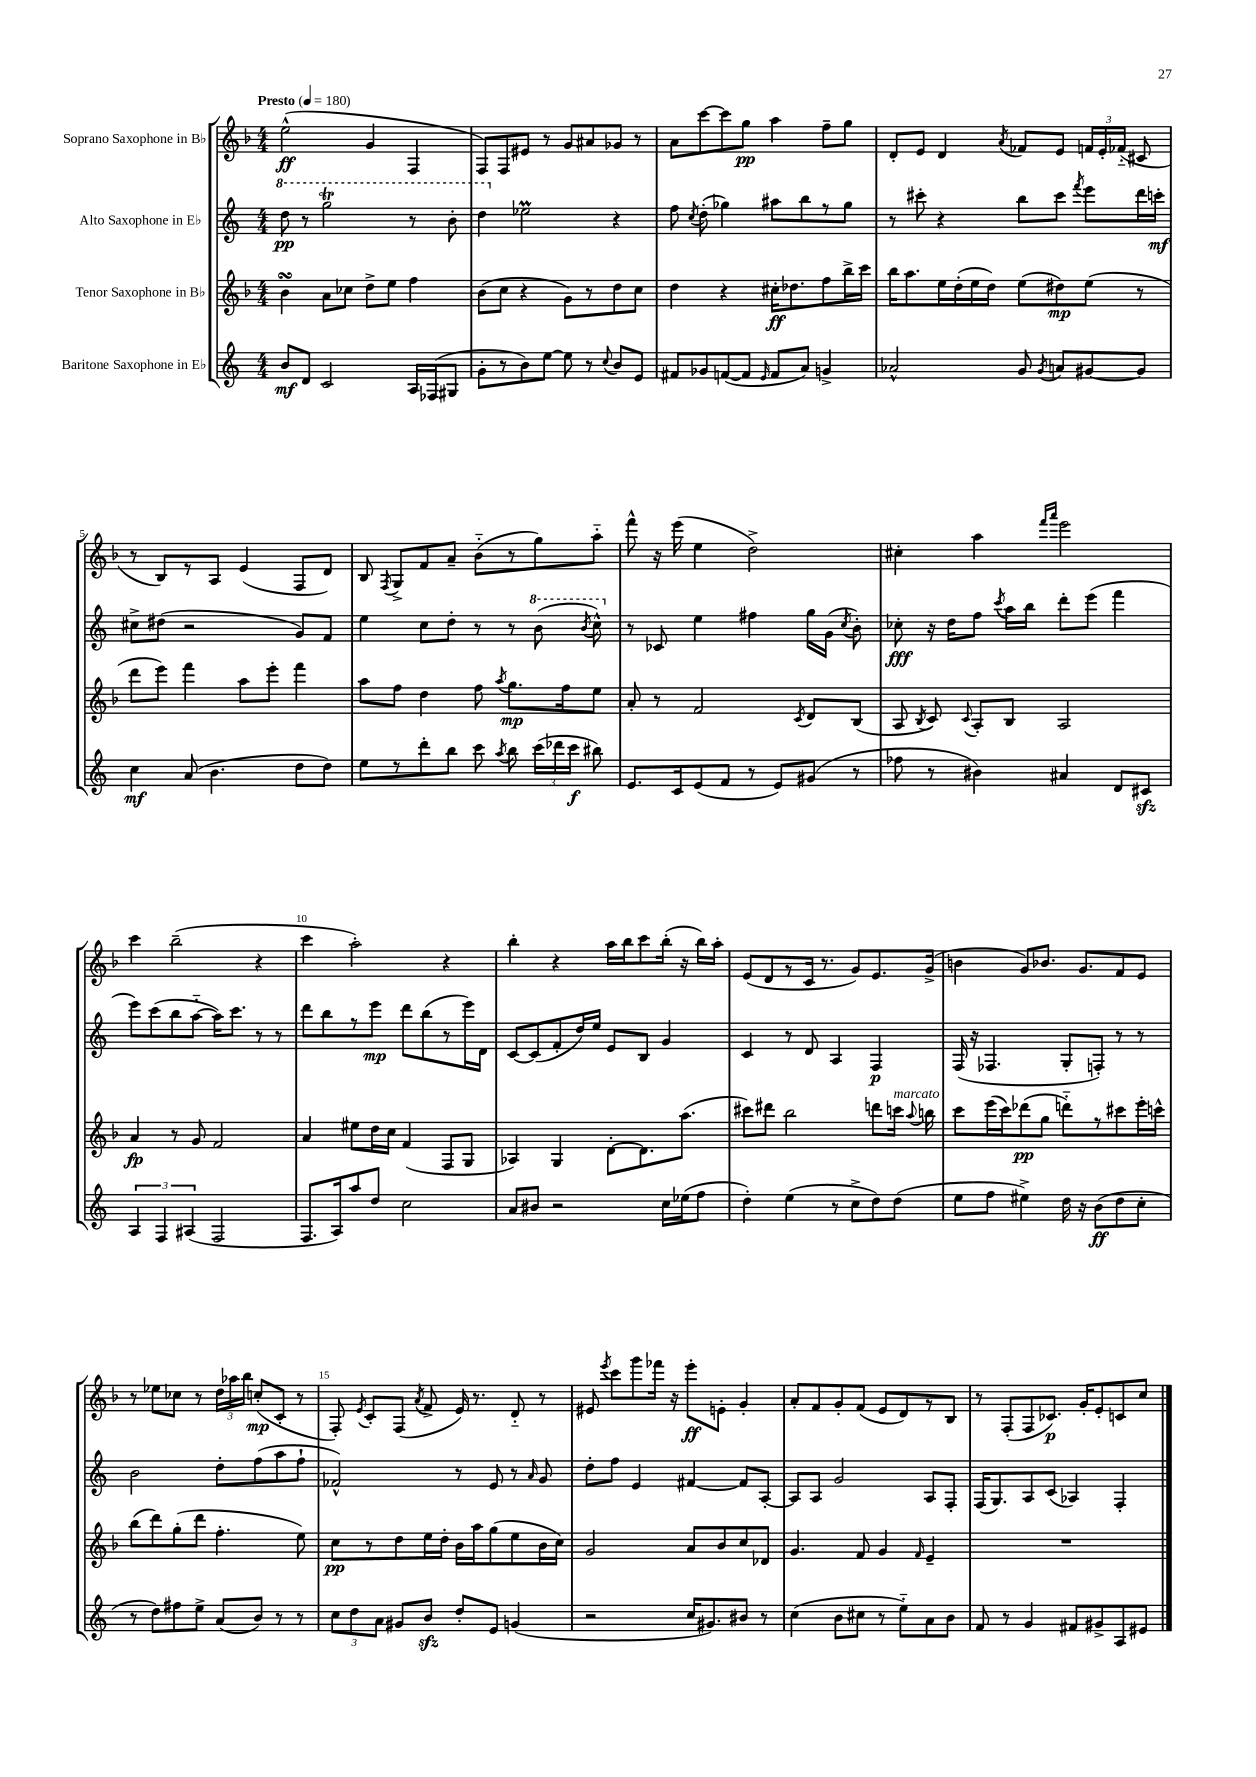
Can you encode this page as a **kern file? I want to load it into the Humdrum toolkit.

**kern	**dynam	**kern	**dynam	**kern	**dynam	**kern	**dynam
*part4	*part4	*part3	*part3	*part2	*part2	*part1	*part1
*staff4	*staff4	*staff3	*staff3	*staff2	*staff2	*staff1	*staff1
*I"Baritone Saxophone in E♭	*	*I"Tenor Saxophone in B♭	*	*I"Alto Saxophone in E♭	*	*I"Soprano Saxophone in B♭	*
*clefG2	*	*clefG2	*	*clefG2	*	*clefG2	*
*k[]	*	*k[b-]	*	*k[]	*	*k[b-]	*
*M4/4	*	*M4/4	*	*M4/4	*	*M4/4	*
*MM180	*	*MM180	*	*MM180	*	*MM180	*
*	*	*	*	*8va	*	*	*
=1	=1	=1	=1	=1	=1	=1	=1
!	!	!	!	!	!	!LO:TX:a:B:t=Presto	!
8b/L	mf	4b-sSSs\	.	8ddd\	pp	(2ee^^\	ff
8d/J	.	.	.	8r	.	.	.
2c/	.	8a\L	.	2gggT\	.	.	.
.	.	8cc-X\J	.	.	.	.	.
.	.	8dd^\L	.	.	.	4g/	.
.	.	8ee\J	.	.	.	.	.
16A/LL	.	4ff\	.	8r	.	4F/	.
(16F-X/J	.	.	.	.	.	.	.
8G#X/J	.	.	.	8bb'\	.	.	.
=2	=2	=2	=2	=2	=2	=2	=2
8g'\L	.	(8b-\L	.	4ddd\	.	8F/L)	.
8r	.	8cc\J	.	.	.	8F/	.
*	*	*	*	*X8va	*	*	*
8b\)	.	4r	.	2ee-XM\	.	8e#X/J	.
[8ee\J	.	.	.	.	.	8r	.
8ee\]	.	8g\L)	.	.	.	8g/L	.
8r	.	8r	.	.	.	8a#X/	.
8qqcc/	.	.	.	.	.	.	.
8b/L	.	8dd\	.	4r	.	8g-X/J	.
8e/J	.	8cc\J	.	.	.	8r	.
=3	=3	=3	=3	=3	=3	=3	=3
8f#X/L	.	4dd\	.	8ff\	.	8a\L	.
.	.	.	.	8qcc/	.	.	.
8g-X/	.	.	.	(8dd'\	.	[8ccc\	.
([8fn/	.	4r	.	4gg-X\)	.	8ccc\]	.
8f/J]	.	.	.	.	.	8gg\J	pp
16qqe/	.	.	.	.	.	.	.
8f/L	.	16cc#X'\KL	ff	8aa#X\L	.	4aa\	.
.	.	8.dd-X\	.	.	.	.	.
8a/J)	.	.	.	8bb\	.	.	.
4gn^/	.	8ff\	.	8r	.	8ff~\L	.
.	.	16bb-^\L	.	8gg-\J	.	8gg\J	.
.	.	16ccc\JJ	.	.	.	.	.
=4	=4	=4	=4	=4	=4	=4	=4
2a-X^^/	.	16bb-\KL	.	8r	.	8d'/L	.
.	.	8.aa\	.	.	.	.	.
.	.	.	.	8ccc#X'\	.	8e/J	.
.	.	16ee\L	.	4r	.	4d/	.
.	.	(16dd'\	.	.	.	.	.
.	.	16ee\	.	.	.	.	.
.	.	16dd\JJ)	.	.	.	.	.
.	.	.	.	.	.	8qa/	.
8g/	.	(8ee\L	.	8bb\L	.	8f-X/L	.
8qg/	.	.	.	.	.	.	.
8an/L	.	8dd#X\)	mp	8ccc#\J	.	8e/J	.
.	.	.	.	8qfff/	.	.	.
[8g#X/	.	(8ee\J	.	8eee\L	.	24fn/LL	.
.	.	.	.	.	.	24e'/	.
.	.	.	.	.	.	(24f-X/JJ	.
8g#/J]	.	8r	.	16ddd\L	.	8c#X/	.
.	.	.	.	16cccn'\JJ	mf	.	.
!!LO:LB:g=z
=5	=5	=5	=5	=5	=5	=5	=5
4cc\	mf	8ddd\L	.	8cc#X^\L	.	8r	.
.	.	8eee\J)	.	(8dd#X\J	.	8B-/L)	.
(8a/	.	4fff\	.	2r	.	8r	.
4.b\	.	.	.	.	.	8A/J	.
.	.	8aa\L	.	.	.	(4e/	.
.	.	8eee'\J	.	.	.	.	.
8dd\L	.	4fff\	.	8g/L)	.	8F/L	.
8dd\J)	.	.	.	8f/J	.	8d/J)	.
=6	=6	=6	=6	=6	=6	=6	=6
8ee\L	.	8aa\L	.	4ee\	.	8B-/	.
.	.	.	.	.	.	8qF/	.
8r	.	8ff\J	.	.	.	8G^/L	.
8ddd'\	.	4dd\	.	8cc\L	.	8f/	.
8bb\J	.	.	.	8dd'\J	.	8a~/J	.
8ccc\	.	8ff\	.	8r	.	(8b-\L	.
8qaa/	.	8qaa/	.	.	.	.	.
8bb\	.	8.gg\L	mp	8r	.	8r	.
*	*	*	*	*8va	*	*	*
(24ccc\LL	.	.	.	(8bb\	.	8gg\)	.
24ddd-X\	.	.	.	.	.	.	.
.	.	16ff\k	.	.	.	.	.
24ccc\JJ	f	.	.	.	.	.	.
.	.	.	.	8qbb/	.	.	.
8bb#X\)	.	8ee\J	.	8ccc^^\)	.	8aa\J	.
=7	=7	=7	=7	=7	=7	=7	=7
*	*	*	*	*X8va	*	*	*
8.e/L	.	8a'/	.	8r	.	8fff^^\	.
.	.	8r	.	8c-X/	.	16r	.
16c/k	.	.	.	.	.	(16eee\	.
(8e/	.	2f/	.	4ee\	.	4ee\	.
8f/J	.	.	.	.	.	.	.
8r	.	.	.	4ff#X\	.	2dd^\)	.
8e/L)	.	.	.	.	.	.	.
.	.	8qc/	.	.	.	.	.
(8g#X/J	.	8d/L	.	16gg\LL	.	.	.
.	.	.	.	(16g\JJ	.	.	.
.	.	.	.	8qcc/	.	.	.
8r	.	(8B-/J	.	8b'\)	.	.	.
=8	=8	=8	=8	=8	=8	=8	=8
8ff-X\	.	8A/	.	8cc-X'\	fff	4cc#X'\	.
.	.	8qB-/	.	.	.	.	.
8r	.	8c/)	.	16r	.	.	.
.	.	.	.	16dd\KL	.	.	.
.	.	8qqc/	.	.	.	.	.
4b#X\)	.	8A'/L	.	8ff\J	.	4aa\	.
.	.	.	.	8qccc/	.	.	.
.	.	8B-/J	.	16aa\LL	.	.	.
.	.	.	.	16bb\JJ	.	.	.
.	.	.	.	.	.	16qqfff/LL	.
.	.	.	.	.	.	16qqaaa/JJ	.
4a#X/	.	2A/	.	8ddd'\L	.	2eee\	.
.	.	.	.	(8eee\J	.	.	.
8d/L	.	.	.	4fff\	.	.	.
8c#Xzz/J	.	.	.	.	.	.	.
!!LO:LB:g=z
=9	=9	=9	=9	=9	=9	=9	=9
6A/	.	4a/	fp	8eee\L)	.	4ccc\	.
.	.	.	.	(8ccc\	.	.	.
6F/	.	.	.	.	.	.	.
.	.	8r	.	8bb\	.	(2bb-~\	.
(6A#X/	.	.	.	.	.	.	.
.	.	8g/	.	[8aa\J	.	.	.
2F/	.	2f/	.	16aa\KL])	.	.	.
.	.	.	.	8.ccc\J	.	.	.
.	.	.	.	8r	.	4r	.
.	.	.	.	8r	.	.	.
=10	=10	=10	=10	=10	=10	=10	=10
8.F/L	.	4a/	.	8ddd\L	.	4ccc\	.
.	.	.	.	8bb\	.	.	.
16A/k)	.	.	.	.	.	.	.
8aa/	.	8ee#X\L	.	8r	.	2aa'\)	.
8dd/J	.	16dd\L	.	8eee\J	mp	.	.
.	.	16cc\JJ	.	.	.	.	.
2cc\	.	(4f/	.	8ddd\L	.	.	.
.	.	.	.	(8bb\	.	.	.
.	.	8F/L	.	8r	.	4r	.
.	.	8G/J	.	16eee\L)	.	.	.
.	.	.	.	16d\JJ	.	.	.
=11	=11	=11	=11	=11	=11	=11	=11
8a/L	.	4A-X/)	.	[8c/L	.	4bb-'\	.
8b#X/J	.	.	.	(8c/]	.	.	.
2r	.	4G/	.	8f'/	.	4r	.
.	.	.	.	16dd/L)	.	.	.
.	.	.	.	16ee/JJ	.	.	.
.	.	[8d'\L	.	8e/L	.	16aa\LL	.
.	.	.	.	.	.	16bb-\J	.
.	.	8.d\]	.	8B/J	.	8ccc\	.
16cc\LL	.	.	.	4g/	.	(16bb-'\Jk	.
(16ee-X\J	.	(8.aa\J	.	.	.	16r	.
8ff\J	.	.	.	.	.	16bb-\LL)	.
.	.	.	.	.	.	16aa'\JJ	.
=12	=12	=12	=12	=12	=12	=12	=12
4dd'\)	.	8ccc#X\L)	.	4c/	.	(8e/L	.
.	.	8ddd#X\J	.	.	.	8d/	.
(4ee\	.	2bb-\	.	8r	.	8r	.
.	.	.	.	8d/	.	16c/Jk	.
.	.	.	.	.	.	8.r	.
8r	.	.	.	4A/	.	.	.
8cc^\L	.	.	.	.	.	8g/L)	.
8dd\)	.	8dddn\L	.	4F/	p	8.e/	.
!	!	!LO:TX:a:i:t=marcato	!	!	!	!	!
(8dd\J	.	16cccn\Jk	.	.	.	.	.
.	.	8qqaa/	.	.	.	.	.
.	.	16bbn\	.	.	.	(16g^/Jk	.
=13	=13	=13	=13	=13	=13	=13	=13
8ee\L	.	8ccc\L	.	(16F/	.	4bn\	.
.	.	.	.	16r	.	.	.
8ff\J	.	(16eee\L	.	4.F-X/	.	.	.
.	.	16ccc\J)	.	.	.	.	.
4ee#X^\)	.	(8ddd-X\	pp	.	.	8g/L)	.
.	.	8gg\J	.	.	.	8.b-X/J	.
16dd\	.	8dddn\L)	.	8G'/L	.	.	.
16r	.	.	.	.	.	8.g/L	.
(8b\L	ff	8r	.	8Fn'/J)	.	.	.
8dd\	.	8ccc#X\	.	8r	.	8f/	.
8cc'\J	.	16eee'\L	.	8r	.	8e/J	.
.	.	16cccn^^\JJ	.	.	.	.	.
!!LO:LB:g=z
=14	=14	=14	=14	=14	=14	=14	=14
8r	.	(8bb-\L	.	2b\	.	8r	.
8dd\L)	.	8ddd\)	.	.	.	8ee-X\L	.
8ff#X\	.	(8gg'\	.	.	.	8cc-X\J	.
8ee^\J	.	8ddd\J	.	.	.	8r	.
(8a/L	.	4.ff'\	.	8dd'\L	.	24dd\LL	.
.	.	.	.	.	.	24aa-X\	.
.	.	.	.	.	.	24bb-\JJ	.
8b/J)	.	.	.	(8ff\	.	(8ccn'/L	mp
8r	.	.	.	8aa\	.	8c'/J	.
8r	.	8ee\)	.	8ff`\J	.	8r	.
=15	=15	=15	=15	=15	=15	=15	=15
12cc\L	.	8cc\L	pp	2f-X^^/)	.	8F'/)	.
12dd\	.	.	.	.	.	.	.
.	.	.	.	.	.	8qe/	.
.	.	8r	.	.	.	8c'/L	.
12a\J	.	.	.	.	.	.	.
8g#X/L	.	8dd\	.	.	.	(8F/J	.
.	.	.	.	.	.	8qa/	.
8bzz/J	.	16ee\L	.	.	.	8f^/	.
.	.	16dd'\JJ	.	.	.	.	.
8dd'/L	.	16b-\LL	.	8r	.	16e/)	.
.	.	16aa\J	.	.	.	8.r	.
8e/J	.	(8gg\	.	8e/	.	.	.
(4gn/	.	8ee\	.	8r	.	8d/	.
.	.	.	.	16qqa/	.	.	.
.	.	16b-\L	.	8g/	.	8r	.
.	.	16cc\JJ)	.	.	.	.	.
=16	=16	=16	=16	=16	=16	=16	=16
2r	.	2g/	.	8dd'\L	.	8e#X/	.
.	.	.	.	.	.	8qeee/	.
.	.	.	.	8ff\J	.	8ccc\L	.
.	.	.	.	4e/	.	8ggg\	.
.	.	.	.	.	.	16fff-X\Jk	.
.	.	.	.	.	.	16r	.
16cc/KL	.	8a/L	.	[4f#X/	.	8eee'\L	ff
8.g#X/)	.	.	.	.	.	.	.
.	.	8b-/	.	.	.	8en'\J	.
8b#X/J	.	8cc/	.	8f#/L]	.	4g'/	.
8r	.	8d-X/J	.	[8A'/J	.	.	.
=17	=17	=17	=17	=17	=17	=17	=17
(4cc\	.	4.g/	.	8A/L]	.	8a'/L	.
.	.	.	.	8A/J	.	8f/	.
8b\L	.	.	.	2g/	.	8g'/	.
8cc#X\J	.	8f/	.	.	.	(8f/J	.
8r	.	4g/	.	.	.	8e/L	.
8ee\L)	.	.	.	.	.	8d/)	.
.	.	16qqf/	.	.	.	.	.
8a\	.	4e~/	.	8A/L	.	8r	.
8b\J	.	.	.	8F'/J	.	8B-/J	.
=18	=18	=18	=18	=18	=18	=18	=18
8f/	.	1r	.	(16F/KL	.	8r	.
.	.	.	.	8.G/)	.	.	.
8r	.	.	.	.	.	(8F'/L	.
4g/	.	.	.	8A/	.	8F/	.
.	.	.	.	(8c/J	.	8.c-X/J)	p
8f#X/L	.	.	.	4A-X/)	.	.	.
.	.	.	.	.	.	16g'/KL	.
8g#X^/	.	.	.	.	.	8e'/	.
8A/	.	.	.	4F'/	.	8cn/	.
8e#X/J	.	.	.	.	.	8cc/J	.
==	==	==	==	==	==	==	==
*-	*-	*-	*-	*-	*-	*-	*-
